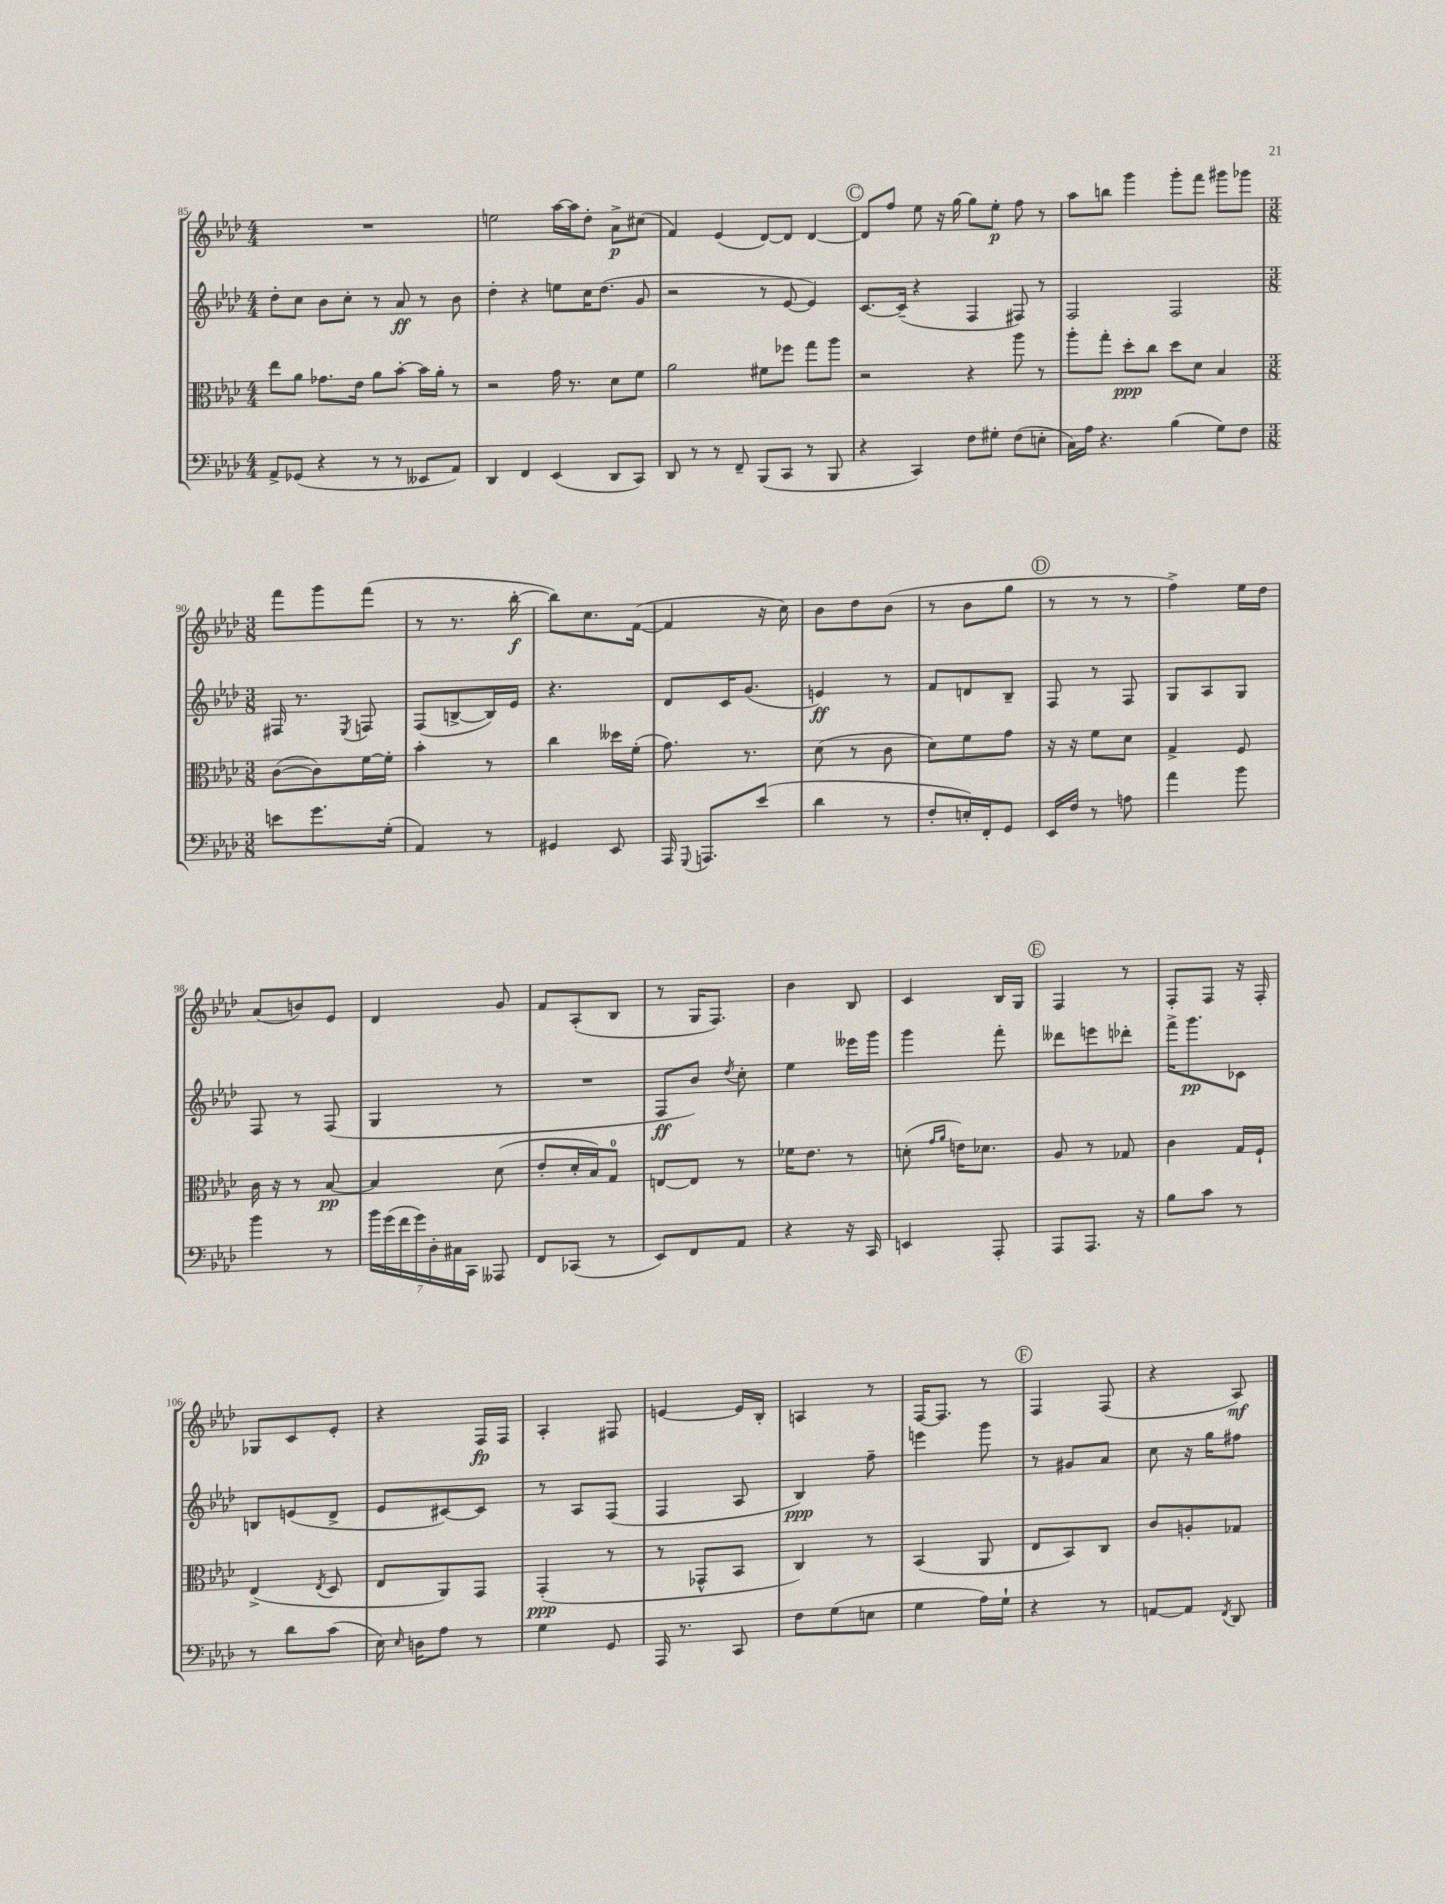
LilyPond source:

<<
\new StaffGroup <<
\new Staff = "s0" {
    \clef treble \key aes \major \numericTimeSignature \time 4/4
    \autoBeamOff R1 |
    e''2 aes''16[~ aes''16 des''8]-. aes'8[->\p cis''8]( |
    f'4) ees'4( des'8[~) des'8] des'4~ |
    \mark \markup { \circle "C" } des'8[ f''8] ees''8 r16 g''16~ g''8[ ees''8]-.\p f''8 r8 |
    aes''8[ b''8] g'''4 g'''8[-. f'''8] gis'''8[ ges'''8] |
    \numericTimeSignature \time 3/8 f'''8[ g'''8 f'''8]( |
    r8 r8. bes''16~-.\f |
    bes''8[) c''8. f'16]~( |
    f'4 r16 c''16) |
    bes'8[ des''8 bes'8]( |
    r8 bes'8[ g''8] |
    \mark \markup { \circle "D" } r8 r8 r8 |
    f''4->) ees''16[ des''16] |
    aes'8[( b'8) ees'8] |
    des'4 g'8 |
    f'8[ aes8-.( bes8] |
    r8 g16[ f8.]) |
    bes'4 bes8 |
    c'4 bes16[ g16] |
    \mark \markup { \circle "E" } f4 r8 |
    f8[-. f8] r16 f16-. |
    ges8[ c'8 ees'8]-. |
    r4 f16[\fp f16] |
    aes4-. fis8 |
    e'4~ e'16[ bes16]-. |
    a4 r8 |
    f16[~ f8.] r8 |
    \mark \markup { \circle "F" } f4 f8( |
    r4 aes8\mf) \bar "|." |
}
\new Staff = "s1" {
    \clef treble \key aes \major \numericTimeSignature \time 4/4
    \autoBeamOff des''8[-. c''8] bes'8[ c''8]-. r8 aes'8\ff r8 bes'8 |
    des''4-. r4 e''8[ c''16 des''8.]( g'8 |
    r2 r8 ees'8~ ees'4) |
    \mark \markup { \circle "C" } c'8.[~ c'16]--( r4 f4 fis8) r8 |
    f2 f2 |
    \numericTimeSignature \time 3/8 fis16 r8. \acciaccatura { ees8 } f8 |
    f8[( b8~-> b16) ees'16] |
    r4. |
    des'8[ c'16 g'8.]( |
    e'4\ff) r8 |
    f'8[ d'8 bes8]-- |
    \mark \markup { \circle "D" } f8 r8 f8 |
    g8[ aes8 g8] |
    f8 r8 f8( |
    g4 r8 |
    R4. |
    f8[\ff bes'8]) \acciaccatura { des''8 } c''8-. |
    ees''4 eeses'''16[ g'''16] |
    g'''4 f'''8-. |
    \mark \markup { \circle "E" } deses'''8[ e'''8 des'''8]-. |
    f'''16[-> g'''8.\pp ces'8] |
    b8[ e'8( des'8]-> |
    ees'8[ cis'8~) cis'8] |
    r8 aes8[ f8]( |
    f4 aes8 |
    bes4\ppp) f''8-- |
    e'''4 g'''8 |
    \mark \markup { \circle "F" } r8 gis'8[ aes'8] |
    c''8 r16 g''16[ fis''8] \bar "|." |
}
\new Staff = "s2" {
    \clef alto \key aes \major \numericTimeSignature \time 4/4
    \autoBeamOff ees''8[ aes'8] ges'8.[ ees'16] aes'8[ bes'8]~-. bes'16[ aes'16]-. r8 |
    r2 g'16 r8. des'8[ f'8] |
    aes'2 fis'8[ fes''8] g''8[ aes''8] |
    \mark \markup { \circle "C" } r2 r4 aes''8 r8 |
    aes''8[-. g''8]-. des''8[-.\ppp c''8] des''8[ des'8] bes4 |
    \numericTimeSignature \time 3/8 c'8[~( c'8) f'16~ f'16]-. |
    bes'4-. r8 |
    c''4 deses''16[ f'16]-.( |
    g'8.) r8. |
    des'8( r8 c'8 |
    des'8[) f'8 g'8] |
    \mark \markup { \circle "D" } r16 r16 f'8[ des'8] |
    g4-> f8 |
    c'16 r16 r8 bes8~\pp |
    bes4 des'8( |
    ees'8[-. des'16-. bes16) g8]-0 |
    e8[~ e8] r8 |
    fes'16[ ees'8.] r8 |
    d'8-.( \grace { g'16[ aes'16] } e'16[) des'8.] |
    \mark \markup { \circle "E" } aes8 r8 ges8 |
    c'4 g16[ f16]-! |
    ees4->( \acciaccatura { ees8 } des8 |
    ees8[ aes,8) g,8] |
    g,4-.\ppp( r8 |
    r8 ges,8[-^ bes,8] |
    c4) r8 |
    bes,4( aes,8 |
    \mark \markup { \circle "F" } ees8[ bes,8) c8] |
    c'8[ a8-. ges8] \bar "|." |
}
\new Staff = "s3" {
    \clef bass \key aes \major \numericTimeSignature \time 4/4
    \autoBeamOff aes,8[-> ges,8]( r4 r8 r8 eeses,8[ aes,8]) |
    des,4 f,4 ees,4( des,8[ c,8]) |
    des,8 r8 r8 f,8-- bes,,8[( c,8] r8 bes,,8 |
    \mark \markup { \circle "C" } r4 c,4) f8[ gis8]-. f8[( e8]-. |
    c16[) aes16] r4. bes4( g8[) f8] |
    \numericTimeSignature \time 3/8 e'8[ g'8. g16]-.( |
    aes,4) r8 |
    gis,4 ees,8 |
    aes,,16 \appoggiatura { g,,8 } a,,8.[ ees'8]( |
    des'4 r8 |
    f8[-. e16-.) f,16-. g,8] |
    \mark \markup { \circle "D" } ees,16[ f16] r8 a8 |
    aes'4 bes'8 |
    bes'4 r8 |
    \tuplet 7/4 { bes'16[ g'16( f'16 g'16) des16-. cis16 c,16] } aeses,,8 |
    f,8[ ces,8]( r8 |
    ees,8[) f,8 aes,8] |
    r4 r16 c,16 |
    e,4 aes,,8-. |
    \mark \markup { \circle "E" } aes,,8[ aes,,8.] r16 |
    bes8[ c'8] r8 |
    r8 des'8[ c'8]( |
    ees16) \grace { ees16 } d16[ aes8] r8 |
    g4 g,8 |
    aes,,16 r8. c,8 |
    f8[ g8( e8] |
    g4 aes16[) g16]-! |
    \mark \markup { \circle "F" } r4 r8 |
    a,8[~ a,8] \acciaccatura { f,8 } des,8 \bar "|." |
}
>>
>>
\layout { \context { \Score currentBarNumber = #85 } }
